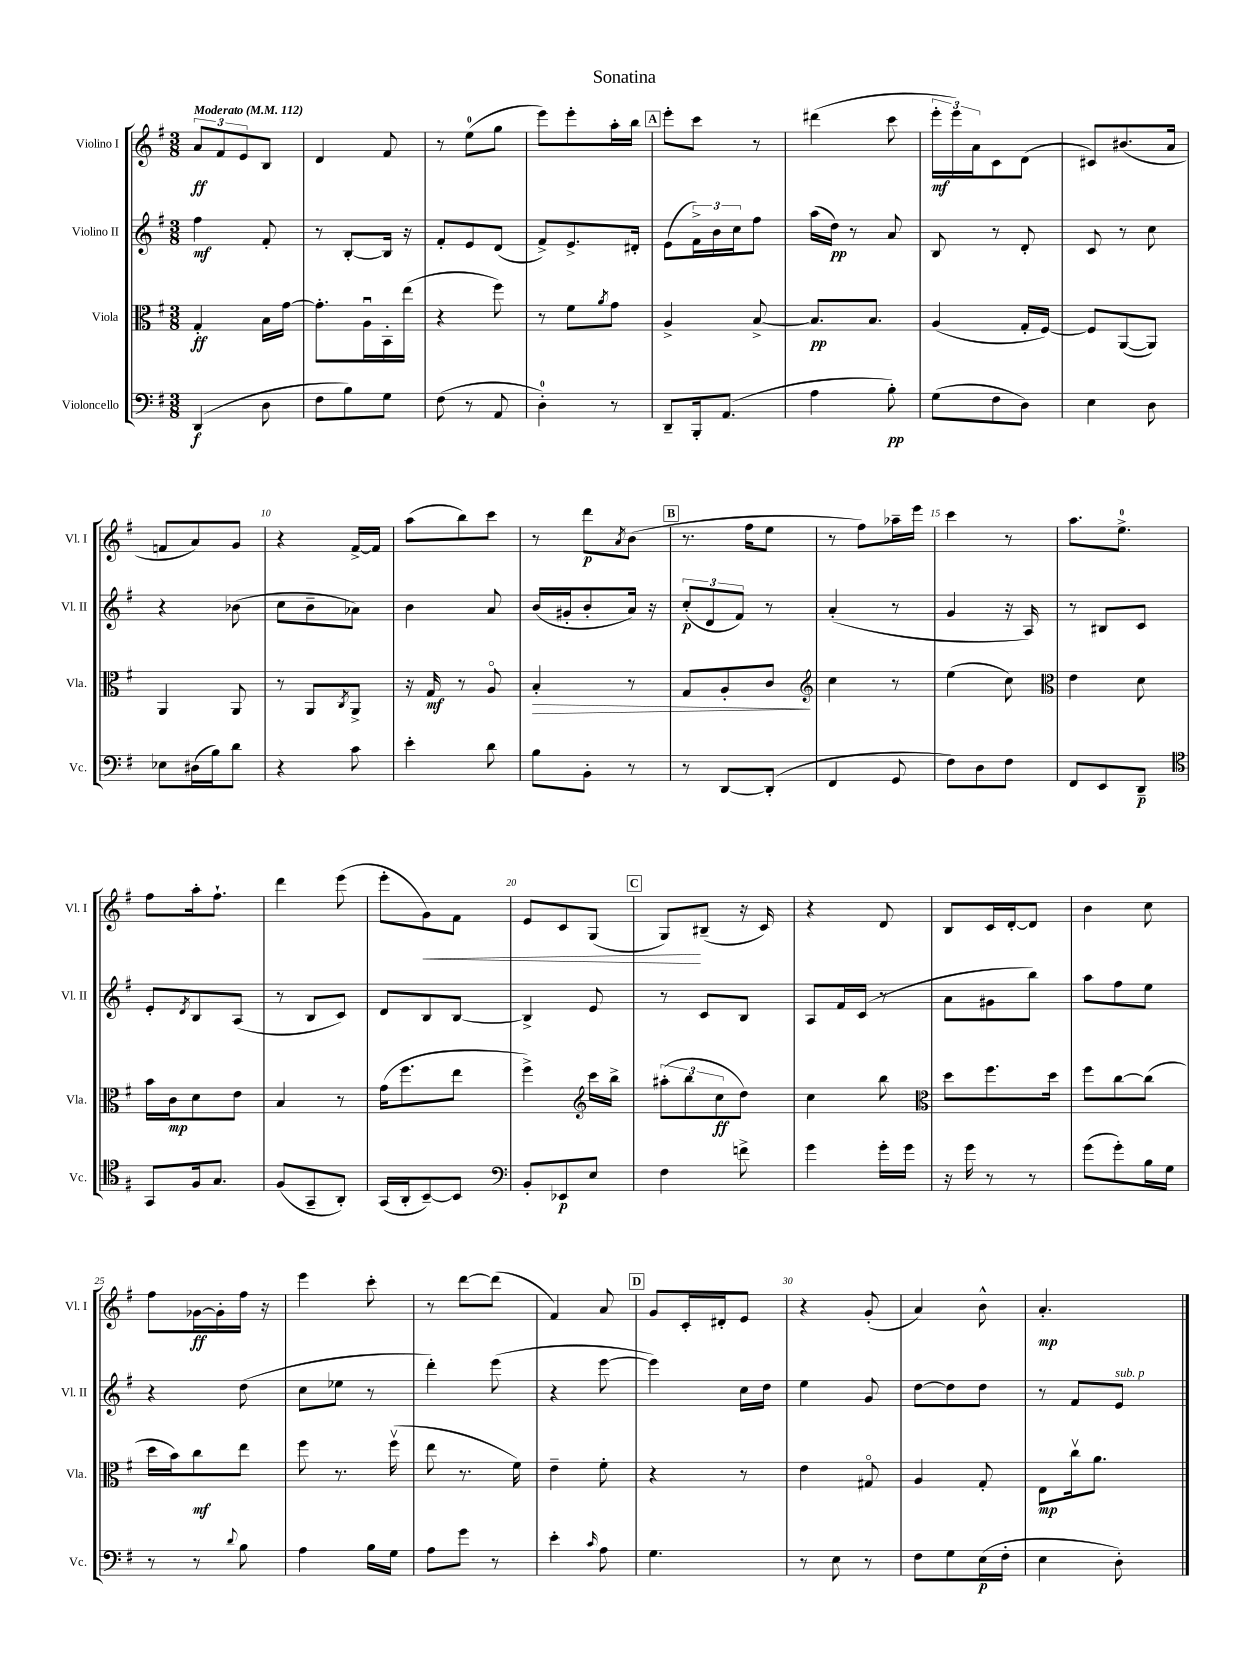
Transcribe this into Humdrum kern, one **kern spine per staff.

**kern	**kern	**kern	**kern
*staff4	*staff3	*staff2	*staff1
*clefF4	*clefC3	*clefG2	*clefG2
*k[f#]	*k[f#]	*k[f#]	*k[f#]
*M3/8	*M3/8	*M3/8	*M3/8
*MM112	*MM112	*MM112	*MM112
(4DD	4G'	4ff#	12a
.	.	.	12f#
.	.	.	12e
8D	16B	8f#'	8B
.	[16g	.	.
=	=	=	=
8F#	8.g']	8r	4d
8B)	.	[8B'	.
.	16Au	.	.
8G	16BB'	16B]	8f#
.	(16ee	16r	.
=	=	=	=
(8F#	4r	8f#'	8r
8r	.	8e	(8ee
8AA	8ff#)	(8d	8gg
=	=	=	=
4D')	8r	8f#^)	8eee)
.	8f#	8.e^	8eee'
.	8qa	.	.
8r	8g	.	16aa'
.	.	16d#'	16bb
=	=	=	=
8DD~	4A^	(8e	8eee'
16BBB'	.	24f#^)	8ccc
.	.	24b	.
(8.AA	.	.	.
.	.	24cc	.
.	[8B^	8ff#	8r
=	=	=	=
4A	8.B]	(16aa	(4ddd#
.	.	16dd)	.
.	.	8r	.
.	8.B	.	.
8B')	.	8a	8ccc
=	=	=	=
(8G	(4A	8B	24eee'
.	.	.	24eee)
.	.	.	24a
8F#	.	8r	8c
8D)	16G'	8d'	(8d
.	[16F#)	.	.
=	=	=	=
4E	8F#]	8c	8c#)
.	([8AA	8r	(8.b#
8D	8AA])	8cc	.
.	.	.	16a
=	=	=	=
8E-	4AA	4r	8f
(16D#	.	.	8a)
16B)	.	.	.
8d	8AA	(8b-	8g
=	=	=	=
4r	8r	8cc	4r
.	8AA	8b~	.
.	8qC	.	.
8c	8AA^	8a-)	[16f#^
.	.	.	16f#]
=	=	=	=
4e'	16r	4b	(8aa
.	16G	.	.
.	8r	.	8bb)
8d	8Ao	8a	8ccc
=	=	=	=
8B	4B'	(16b	8r
.	.	16g#'	.
8BB'	.	8b'	8ddd
.	.	.	8qa
8r	8r	16a)	(8b
.	.	16r	.
=	=	=	=
8r	8G	(12cc'	8.r
.	.	12d	.
[8DD	8A'	.	.
.	.	12f#)	.
.	.	.	16ff#
(8DD']	8c	8r	8ee
=	=	=	=
*	*clefG2	*	*
4FF#	4cc	(4a'	8r
.	.	.	8ff#)
8GG	8r	8r	16aa-~
.	.	.	16eee
=	=	=	=
8F#)	(4ee	4g	4ccc
8D	.	.	.
8F#	8cc)	16r	8r
.	.	16A)	.
=	=	=	=
*	*clefC3	*	*
8FF#	4e	8r	8.aa
8EE	.	8B#	.
.	.	.	8.ee^
8DD~	8d	8c	.
=	=	=	=
*clefC4	*	*	*
8GG	16b	8e'	8ff#
.	16c	.	.
.	.	8qd	.
16F#	8d	8B	16aa'
8.G	.	.	8.ff#`
.	8e	(8A	.
=	=	=	=
(8F#	4B	8r	4ddd
8GG~	.	8B	.
8AA')	8r	8c)	(8eee
=	=	=	=
(16GG	(16g	8d	8eee'
16AA'	8.ff#	.	.
[8BB~)	.	8B	8g)
8BB]	8ee	[8B	8f#
=	=	=	=
*clefF4	*	*	*
8BB'	4ff#^)	4B^]	8e
8EE-	.	.	8c
*	*clefG2	*	*
8E	16ccc	8e	(8G
.	16bb^	.	.
=	=	=	=
4F#	(12aa#'	8r	8G)
.	12bb	.	.
.	.	8c	(8B#~
.	12cc	.	.
8f^	8dd)	8B	16r
.	.	.	16c)
=	=	=	=
4g	4cc	8A	4r
.	.	16f#	.
.	.	(16c	.
16g'	8bb	8r	8d
16g	.	.	.
=	=	=	=
*	*clefC3	*	*
16r	8dd	8a	8B
16g	.	.	.
8r	8.ff#	8g#	16c
.	.	.	[16d'
8r	.	8bb)	8d]
.	16dd	.	.
=	=	=	=
(8g	8ff#	8aa	4b
8g')	[8cc	8ff#	.
16B	(8cc]	8ee	8cc
16G	.	.	.
=	=	=	=
8r	16dd	4r	8ff#
.	16b)	.	.
8r	8cc	.	[16g-
.	.	.	16g-']
8qqd	.	.	.
8B	8ee	(8dd	16ff#
.	.	.	16r
=	=	=	=
4A	8ff#	8cc	4eee
.	8.r	8ee-	.
16B	.	8r	8ccc'
16G	(16ff#v	.	.
=	=	=	=
8A	8ee	4ddd')	8r
8g	8.r	.	[8ddd
8r	.	(8eee	(8ddd]
.	16f#)	.	.
=	=	=	=
4e'	4e~	4r	4f#)
16qqc	.	.	.
8A	8f#'	[8eee	8a
=	=	=	=
4.G	4r	4eee])	8g
.	.	.	16c'
.	.	.	16d#'
.	8r	16cc	8e
.	.	16dd	.
=	=	=	=
8r	4e	4ee	4r
8E	.	.	.
8r	8G#o	8g	(8g'
=	=	=	=
8F#	4A	[8dd	4a)
8G	.	8dd]	.
(16E	8G'	8dd	8b^^
16F#'	.	.	.
=	=	=	=
4E	8E	8r	4.a'
.	16ccv	8f#	.
.	8.a	.	.
8D')	.	8e	.
==	==	==	==
*-	*-	*-	*-
